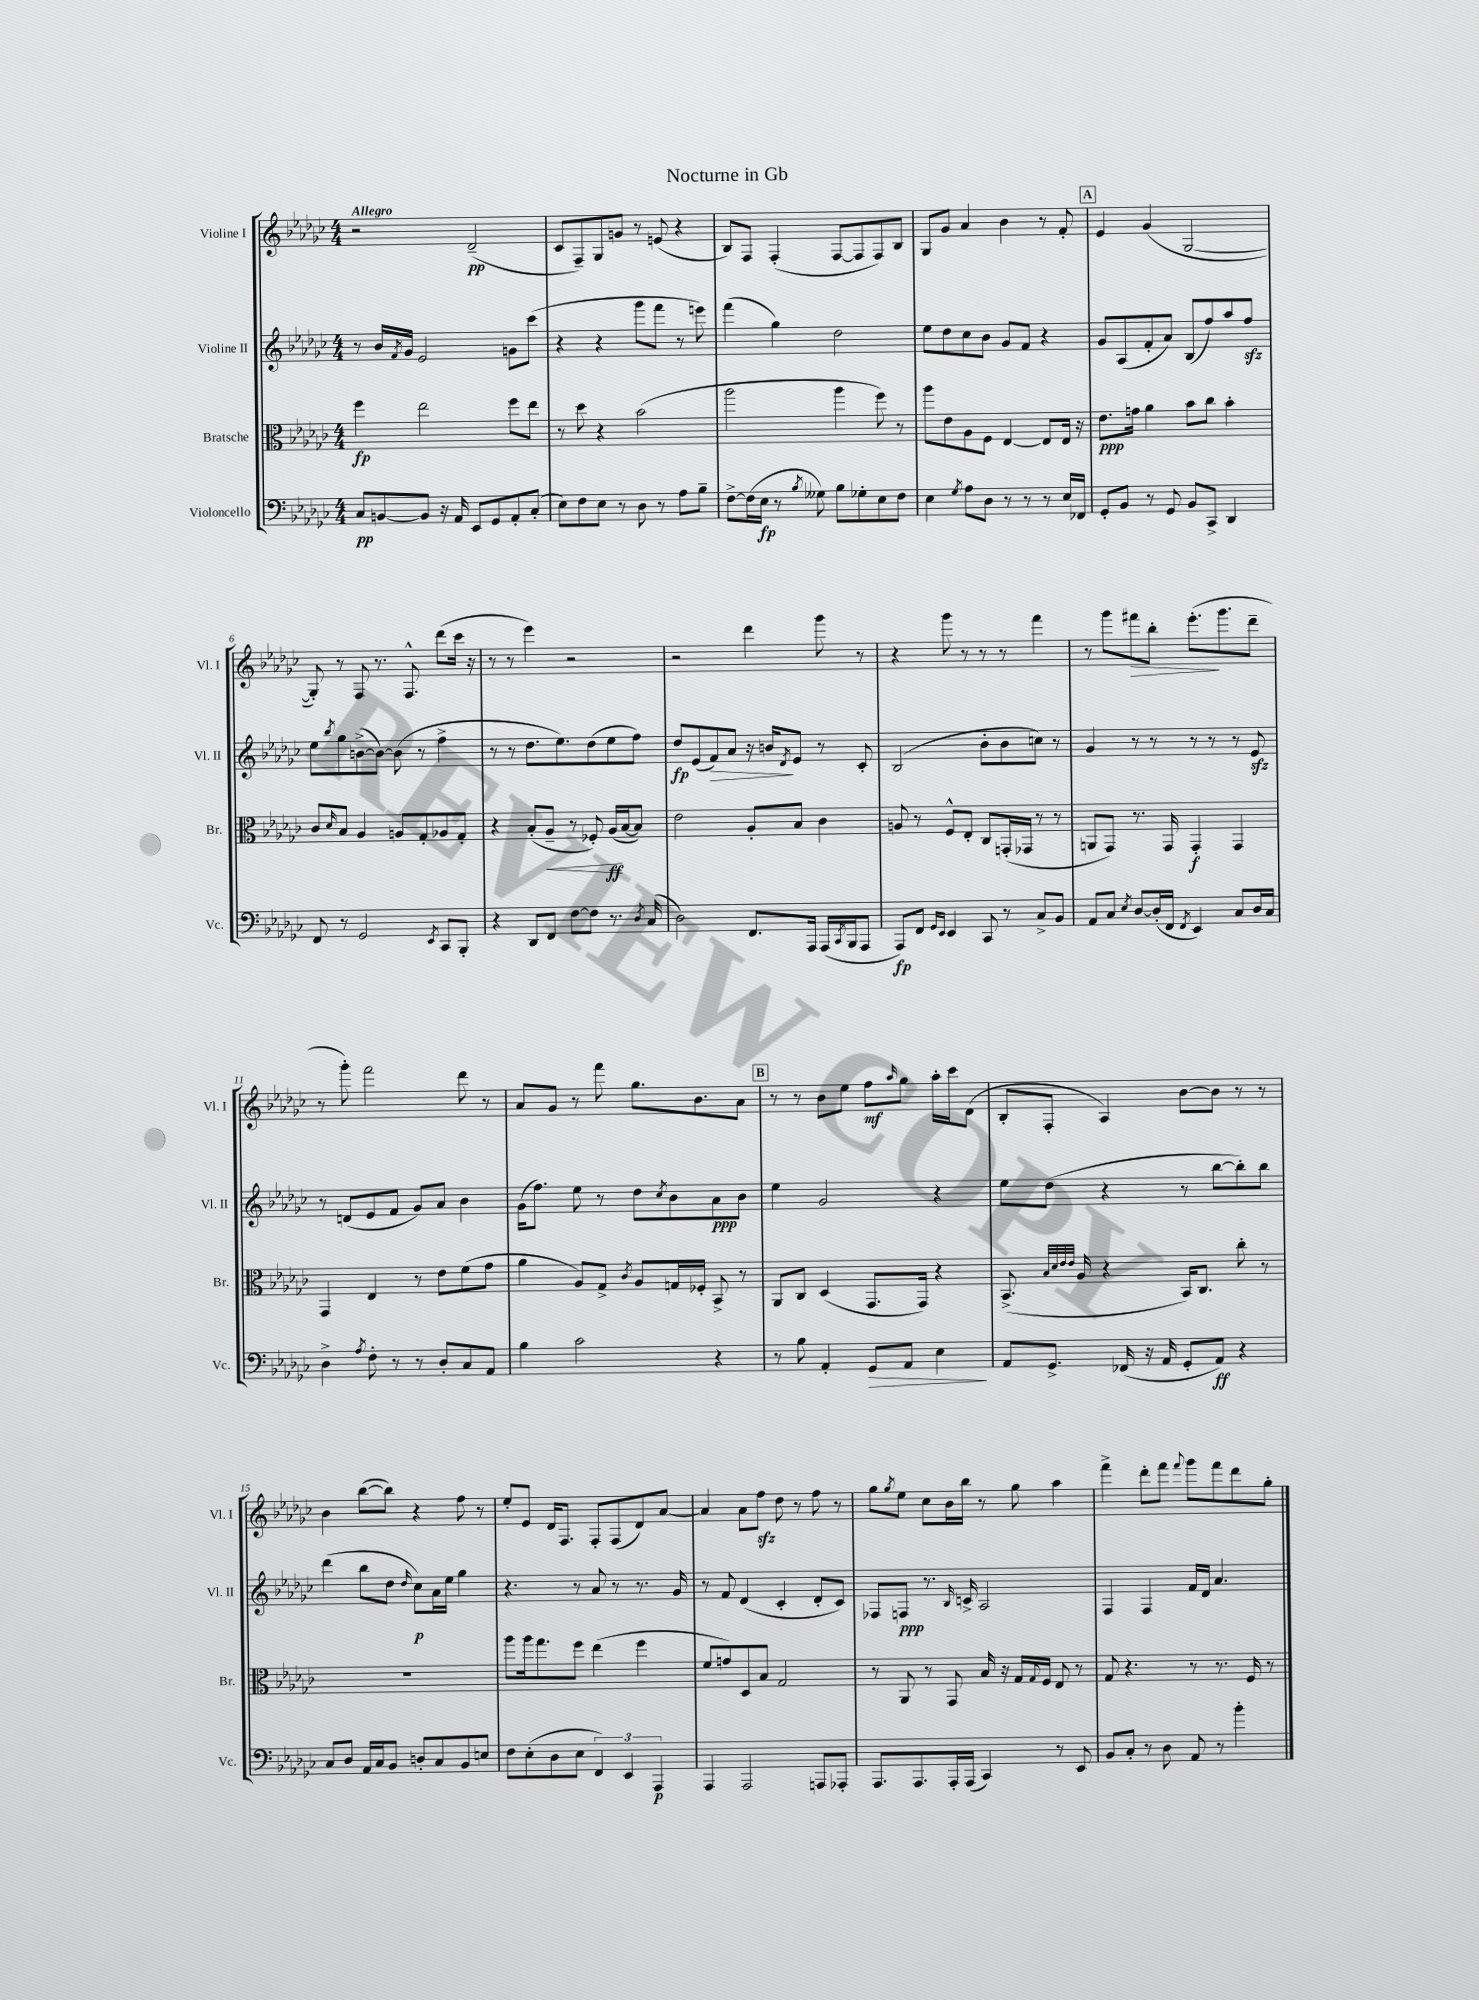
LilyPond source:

\header { title = "Nocturne in Gb" }
<<
\new StaffGroup <<
\new Staff = "s0" \with { instrumentName = "Violine I" shortInstrumentName = "Vl. I" } {
    \clef treble \key ges \major \numericTimeSignature \time 4/4 \tempo "Allegro"
    r2 des'2--\pp( |
    ces'8 f8--) ges8 g'8 r8 e'8( r4 |
    bes8) f8 f4-.( f8~ f8 f8) bes8 |
    ges8 ges'8 aes'4 bes'4 r8 f'8-. |
    \mark \markup { \box "A" } ees'4 ges'4( ges2~ |
    ges8-.) r8 f8 r8. f8.-^ des'''8( ces'''16 r16 |
    r8 r8 ees'''4) r2 |
    r2 des'''4 ges'''8 r8 |
    r4 ges'''8 r8 r8 r8 f'''4 |
    r8 ges'''8 fis'''8\> bes''8-. ees'''8.-.\!( ges'''8. des'''8-- |
    r8 ges'''8-.) f'''2 des'''8 r8 |
    aes'8 ges'8 r8 f'''8 ges''8. bes'8. aes'8 |
    \mark \markup { \box "B" } r8 r8 bes'8 ees''8 f''8\mf \grace { aes''16 } ges''8 aes''16-. ces'''16 des'8( |
    bes8-. f8-. aes4) bes'8~ bes'8 r8 r8 |
    bes'4 bes''8~( bes''8) r4 f''8 r8 |
    ees''8-. ees'8 des'16 f8. f8-. f8( des'8) aes'8~ |
    aes'4 aes'8 f''8\sfz des''8 r8 f''8 r8 |
    ges''8 \acciaccatura { ges''8 } ees''8 ces''8 bes'16 bes''16 r8 ges''8 aes''4 |
    f'''4-> des'''8-. f'''8 \appoggiatura { f'''8 } ges'''8 f'''8 des'''8 ges''8-. \bar "|." |
}
\new Staff = "s1" \with { instrumentName = "Violine II" shortInstrumentName = "Vl. II" } {
    \clef treble \key ges \major \numericTimeSignature \time 4/4
    r8 bes'16 \acciaccatura { f'8 } ges'16 ees'2 g'8 ces'''8( |
    r4 r4 ges'''8 f'''8 r8 e'''8) |
    f'''4( ges''4) des''2 |
    ees''8 des''8 ces''8 bes'8 ges'8 f'8 r4 |
    \mark \markup { \box "A" } ges'8 aes8( f'8-. aes'8) bes8( f''8) aes''8 f''8\sfz |
    ees''8 \acciaccatura { bes''8 } ges''8 b'8~->( b'8~) b'8( r8 f''4-> |
    r8 r8 des''8. ees''8.) des''8( ees''8 f''8) |
    des''8\fp ees'8( f'8\>) aes'8 r16 b'16\! \acciaccatura { des'8 } ees'8 r8 ces'8-. |
    bes2( bes'8-. bes'8 c''8) r8 |
    ges'4 r8 r8 r8 r8 r8 ees'8\sfz |
    r8 d'8( ees'8 f'8 ges'8) aes'8 bes'4 |
    ges'16( f''8.) ees''8 r8 des''8 \acciaccatura { ces''8 } bes'8 aes'8\ppp bes'8 |
    \mark \markup { \box "B" } ees''4 ges'2 r4 |
    ees''8 des''8( r4 r8 bes''8~ bes''8-.) bes''8 |
    des'''4( bes''8 des''8 \grace { des''16 } ces''8\p) aes'16 ees''16 ges''4 |
    r4. r8 aes'8 r8 r8. ges'16 |
    r8 f'8 des'4( ces'4-. des'8-. ces'8) |
    fes8 f8\ppp r8. \grace { bes16 } c'16-> aes2 |
    f4 f4 f'16 des'16 aes'4. \bar "|." |
}
\new Staff = "s2" \with { instrumentName = "Bratsche" shortInstrumentName = "Br." } {
    \clef alto \key ges \major \numericTimeSignature \time 4/4
    f''4\fp ees''2 f''8 ees''8 |
    r8 des''8 r4 bes'2( |
    aes''2 aes''4 f''8) r8 |
    aes''8 ees'8 aes8 f8 ees4~ ees8 ees16 r16 |
    \mark \markup { \box "A" } ees'8.\ppp g'16 aes'4 bes'8 ces''8 bes'4-. |
    ces'8 \grace { des'16 } bes8 aes4 a8 ges8-. aes8 ges8-. |
    r4 bes8-.( aes8--\< r8 fes8-.) aes16\ff\!( bes16~ bes8) |
    ees'2 aes8-. bes8 ces'4 |
    a8 r8 f8-^ ees8-. ces8 g,16-.( ges,16 r8 r8 |
    a,8 ges,8) r8. ges,16 ges,4-.\f ges,4 |
    ges,4 ees4 r8 ees'8 f'8( ges'8 |
    aes'4 aes8) ges8-> \acciaccatura { ces'8 } aes8 g16 fes16-. bes,8-> r8 |
    \mark \markup { \box "B" } aes,8 ces8 des4( ges,8. ges,16) r4 |
    bes,8.->( \grace { bes32 des'32 ees'32 ees'32 } aes16 r4 bes,16) ces8. ces''8-. r8 |
    R1 |
    aes''8 aes''16 ges''8. f''8 ees''4( f''4 |
    f'8 g'8) des8 bes8 ges2 |
    r8 aes,8 r8 ges,8 bes16 r16 ges16 \appoggiatura { ges8 } f16 ees8 r8 |
    ges8 r4. r8 r8. f16 r8 \bar "|." |
}
\new Staff = "s3" \with { instrumentName = "Violoncello" shortInstrumentName = "Vc." } {
    \clef bass \key ges \major \numericTimeSignature \time 4/4
    ces8\pp b,8~ b,8 r16 aes,16 ees,8 ges,8 aes,8-. ces8-.( |
    ees8) f8 ees8 r8 des8 r8 aes8 bes8-- |
    f8~-> f16( ees16\fp r8 \acciaccatura { bes8 } geses8) bes8 ges8-. ees8 f8 |
    ees4 \acciaccatura { ges8 } aes8 des8 r8 r8 r8 ees16 fes,16 |
    \mark \markup { \box "A" } ges,8-. bes,8 r8 ges,8 bes,8 ces,8-> des,4 |
    f,8 r8 ges,2 \acciaccatura { ees,8 } ces,8 bes,,8-. |
    r4 des,8 f,8 f8~ f8 r8. \acciaccatura { des8 } ces16( |
    des2) f,8. aes,,16 aes,,16( \acciaccatura { ces,8 } bes,,16 aes,,8 |
    aes,,8\fp) f,8 \grace { ges,16 ees,16 } ees,4 ces,8 r8 ces8-> bes,8 |
    aes,8 ces8 \acciaccatura { ees8 } des8~ des16-.( f,16 \acciaccatura { f,8 } ees,4) ces8 des16 ces16 |
    des4-> \acciaccatura { aes8 } f8-. r8 r8 des8-. ces8 aes,8 |
    bes4 ces'2 r4 |
    \mark \markup { \box "B" } r8 bes8 aes,4-. ges,8\> aes,8 ees4\! |
    aes,8 ges,8.-> fes,16( r16 aes,16 ges,8-. aes,8\ff) r4 |
    ces8 des8 aes,16 ces16 bes,8 d8-. ces8 bes,8 e8 |
    f8 ees8-.( des8 ees8 \tuplet 3/2 { f,4) ees,4 aes,,4\p } |
    aes,,4 aes,,2 a,,8 aes,,8-. |
    aes,,8. aes,,8. aes,,16-. aes,,16( ces,4) r8 ees,8 |
    bes,8 ces8-. r8 des8 aes,8 r8 bes'4-. \bar "|." |
}
>>
>>
